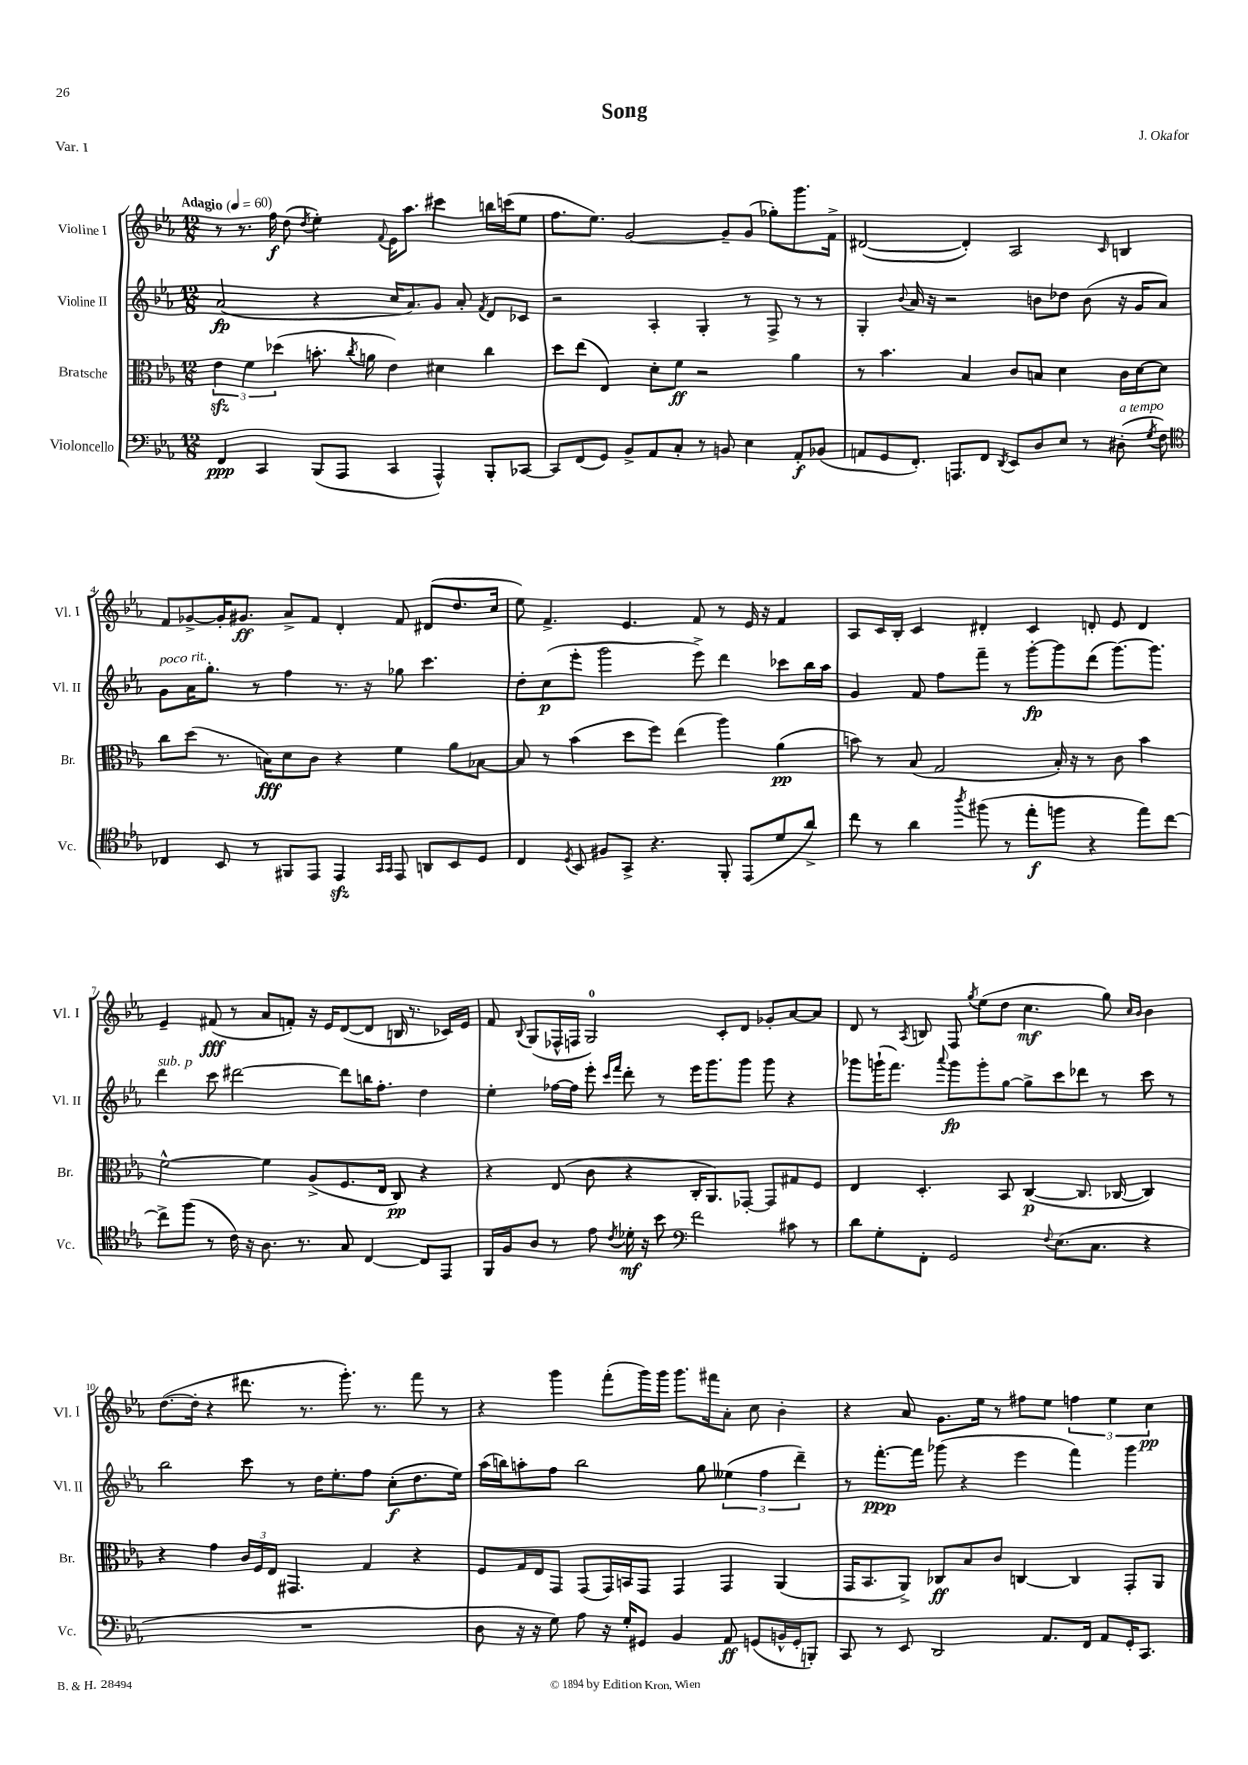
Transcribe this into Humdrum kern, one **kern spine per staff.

**kern	**dynam	**kern	**dynam	**kern	**dynam	**kern	**dynam
*part4	*part4	*part3	*part3	*part2	*part2	*part1	*part1
*staff4	*staff4	*staff3	*staff3	*staff2	*staff2	*staff1	*staff1
*I"Violoncello	*	*I"Bratsche	*	*I"Violine II	*	*I"Violine I	*
*I'Vc.	*	*I'Br.	*	*I'Vl. II	*	*I'Vl. I	*
*clefF4	*	*clefC3	*	*clefG2	*	*clefG2	*
*k[b-e-a-]	*	*k[b-e-a-]	*	*k[b-e-a-]	*	*k[b-e-a-]	*
*M12/8	*	*M12/8	*	*M12/8	*	*M12/8	*
*MM60	*	*MM60	*	*MM60	*	*MM60	*
=1	=1	=1	=1	=1	=1	=1	=1
!	!	!	!	!	!	!LO:TX:a:B:t=Adagio	!
4FF/	ppp	6e-zz\	.	(2a-/	fp	8r	.
.	.	.	.	.	.	8.r	.
.	.	6f\	.	.	.	.	.
4CC/	.	.	.	.	.	.	.
.	.	.	.	.	.	16ff\	f
.	.	(6dd-X\	.	.	.	.	.
.	.	.	.	.	.	(8dd\	.
.	.	.	.	.	.	8qdd/	.
(8BBB-/L	.	8.bn'\	.	4r	.	4ee-'\)	.
8AAA-/J	.	.	.	.	.	.	.
.	.	8qcc/	.	.	.	.	.
.	.	16an\	.	.	.	.	.
.	.	.	.	.	.	8qqf/	.
4CC/	.	4e-\)	.	16cc/KL	.	16e-\KL	.
.	.	.	.	8.a-/)	.	8.aa-\J	.
4AAA-^^/)	.	4d#X\	.	8g/J	.	4ccc#X\	.
.	.	.	.	8a-'/	.	.	.
.	.	.	.	8qf/	.	.	.
8BBB-'/L	.	4cc\	.	8d/L	.	16bbn\LL	.
.	.	.	.	.	.	(16cccn\J	.
[8CC-X/J	.	.	.	8c-X/J	.	8ee-\J	.
=2	=2	=2	=2	=2	=2	=2	=2
8CC-/L]	.	8dd\L	.	2r	.	8.ff\L	.
(8FF/	.	(8ee-\J	.	.	.	.	.
.	.	.	.	.	.	8.ee-\J)	.
8GG/J)	.	4E-/)	.	.	.	.	.
8BB-^/L	.	.	.	.	.	[2g/	.
8AA-/	.	8d'\L	.	4A-'/	.	.	.
8C'/J	.	8f\J	ff	.	.	.	.
8r	.	2r	.	4G'/	.	.	.
8BBn/	.	.	.	.	.	8g~/L]	.
4E-\	.	.	.	8r	.	(8g/J	.
.	.	.	.	8F^/	.	8gg-X'\L)	.
8AA-'/L	f	4a-\	.	8r	.	8.ggg\	.
(8BB-X/J	.	.	.	8r	.	.	.
.	.	.	.	.	.	16f^\Jk	.
=3	=3	=3	=3	=3	=3	=3	=3
8AAn/L	.	8r	.	4G'/	.	([2d#X/	.
8GG/	.	4.b-\	.	.	.	.	.
.	.	.	.	8qqb-/	.	.	.
8.FF'/J)	.	.	.	16a-/	.	.	.
.	.	.	.	16r	.	.	.
.	.	.	.	2r	.	.	.
8.AAAn/L	.	.	.	.	.	.	.
.	.	4B-/	.	.	.	4d#'/])	.
8FF/J	.	.	.	.	.	.	.
8qDD/	.	.	.	.	.	.	.
8EE-/L	.	8c/L	.	.	.	2A-/	.
8D/	.	8Bn/J	.	8bn\L	.	.	.
8E-/J	.	4d\	.	8dd-X\J	.	.	.
8r	.	.	.	(8b\	.	.	.
.	.	.	.	.	.	16qqc/	.
!LO:TX:a:i:t=a tempo	!	!	!	!	!	!	!
(8D#X'\	.	16c\LL	.	16r	.	4Bn/	.
.	.	[16d\J	.	16g/KL	.	.	.
8qG/	.	.	.	.	.	.	.
8F\)	.	8d\J]	.	8a-/J)	.	.	.
!!LO:LB:g=z
=4	=4	=4	=4	=4	=4	=4	=4
*clefC4	*	*	*	*	*	*	*
!	!	!	!	!LO:TX:a:i:t=poco rit.	!	!	!
4C-X/	.	8cc\L	.	8g\L	.	8f/L	.
.	.	(8dd\J	.	16a-\K	.	[8g-X^/	.
.	.	.	.	8.gg'\J	.	.	.
8BB-/	.	8.r	.	.	.	16g-'/K]	.
.	.	.	.	.	.	8.g#X/J	ff
8r	.	.	.	8r	.	.	.
.	.	16Bn\KL)	fff	.	.	.	.
8FF#X/L	.	8d\	.	4ff\	.	8a-^/L	.
8EE-/J	.	8c\J	.	.	.	8f/J	.
4EE-zz/	.	4r	.	8.r	.	4d'/	.
.	.	.	.	16r	.	.	.
16qqGG/LL	.	.	.	.	.	.	.
16qqGG/JJ	.	.	.	.	.	.	.
8EE-/	.	4f\	.	8gg-X\	.	8f/	.
8AAn/L	.	.	.	4.ccc\	.	(8d#X/L	.
8BB-/	.	8a-\L	.	.	.	8.dd/	.
8D/J	.	[8B-X\J	.	.	.	.	.
.	.	.	.	.	.	16cc/Jk	.
=5	=5	=5	=5	=5	=5	=5	=5
4C/	.	8B-/]	.	8dd'\L	.	8ee-\)	.
.	.	8r	.	(8cc\	p	4.f^/	.
8qD/	.	.	.	.	.	.	.
8BB-/	.	(4b-\	.	8eee-'\J	.	.	.
8F#X/L	.	.	.	2ggg\	.	.	.
8GG^/J	.	8dd\L	.	.	.	4.e-/	.
4.r	.	8ff\J)	.	.	.	.	.
.	.	(4ee-\	.	.	.	.	.
.	.	.	.	8eee-^\)	.	8f/	.
8FF'/	.	4aa-\)	.	4ddd\	.	8r	.
(8EE-/L	.	.	.	.	.	16e-/	.
.	.	.	.	.	.	16r	.
8d/	.	(4a-\	pp	8ccc-X\L	.	4f/	.
8a-^/J)	.	.	.	16bb-\L	.	.	.
.	.	.	.	16aa-\JJ	.	.	.
=6	=6	=6	=6	=6	=6	=6	=6
8cc\	.	8bn\)	.	4g/	.	8A-/L	.
8r	.	8r	.	.	.	16c/L	.
.	.	.	.	.	.	16B-'/JJ	.
4a-\	.	(8B-/	.	8f/	.	4c/	.
.	.	2G/	.	8ff\L	.	.	.
8qaa-/	.	.	.	.	.	.	.
(8ff#X\	.	.	.	8fff~\J	.	4d#X'/	.
8r	.	.	.	8r	.	.	.
8ee-'\L	f	.	.	[8ggg'\L	fp	4c/	.
8ffn\J	.	16B-'/)	.	8ggg\]	.	.	.
.	.	16r	.	.	.	.	.
4r	.	8r	.	(8ddd\J	.	8dn'/	.
.	.	8c\	.	[8.ggg\L)	.	8e-/	.
8ee-\L)	.	4b\	.	.	.	4d/	.
.	.	.	.	8.ggg\J]	.	.	.
[8cc\J	.	.	.	.	.	.	.
!!LO:LB:g=z
=7	=7	=7	=7	=7	=7	=7	=7
!	!	!	!	!LO:TX:a:i:t=sub. p	!	!	!
8cc^\L]	.	[2f^^\	.	4ddd\	.	4e-~/	.
(8ff\J	.	.	.	.	.	.	.
8r	.	.	.	8ccc\	.	(8f#X/	fff
16c\)	.	.	.	[2ddd#X\	.	8r	.
16r	.	.	.	.	.	.	.
8.A-\	.	4f\]	.	.	.	8a-/L	.
.	.	.	.	.	.	8fn'/J)	.
8.r	.	.	.	.	.	.	.
.	.	(8A-^/L	.	.	.	16r	.
.	.	.	.	.	.	16e-/KL	.
8G/	.	8.F/	.	8ddd#\L]	.	([8d/	.
[4C/	.	.	.	16bbn\K	.	8d/J]	.
.	.	16E-/Jk	.	8.ff'\J	.	.	.
.	.	8C/)	pp	.	.	16Bn/	.
.	.	.	.	.	.	8.r	.
8C/L]	.	4r	.	4dd\	.	.	.
8EE-/J	.	.	.	.	.	16c-X/LL)	.
.	.	.	.	.	.	16e-/JJ	.
=8	=8	=8	=8	=8	=8	=8	=8
16FF/LL	.	4r	.	4ee-'\	.	8f/	.
16F/J	.	.	.	.	.	.	.
.	.	.	.	.	.	8qqB-/	.
8A-/J	.	.	.	.	.	(8G/L	.
8r	.	(8E-/	.	[16ff-X\LL	.	16F-X^^/L	.
.	.	.	.	16ff-\JJ]	.	16Fn/JJ	.
8e-\	.	8c\	.	8eee-'\	.	2G/)	.
.	.	.	.	16qqccc/LL	.	.	.
8qc/	.	.	.	16qqfff/JJ	.	.	.
16d-X'\	mf	4r	.	8ddd'\	.	.	.
16r	.	.	.	.	.	.	.
8b-\	.	.	.	8r	.	.	.
*clefF4	*	*	*	*	*	*	*
2f\	.	16C'/KL	.	16eee-\KL	.	.	.
.	.	8.AA-/)	.	8.ggg\	.	.	.
.	.	.	.	.	.	8c'/L	.
.	.	[8GG-X'/J	.	8ggg\J	.	8d/J	.
.	.	8GG-/L]	.	8ggg\	.	8g-X'/L	.
8c#X\	.	8G#X/	.	4r	.	[8a-/	.
8r	.	8F/J	.	.	.	8a-/J]	.
=9	=9	=9	=9	=9	=9	=9	=9
8d\L	.	4E-/	.	8ggg-X\L	.	8d/	.
8G'\	.	.	.	(16gggn`\K	.	8r	.
.	.	.	.	8.fff\J)	.	.	.
.	.	.	.	.	.	8qA-/	.
8FF'\J	.	4.D'/	.	.	.	8Bn/	.
.	.	.	.	8qqaaa-/	.	.	.
2GG/	.	.	.	8ggg\L	fp	8F/	.
.	.	.	.	.	.	8qgg/	.
.	.	.	.	8ggg'\	.	(8ee-\L	.
.	.	8BB-/	.	[8gg\J	.	8dd\J	.
.	.	([4C/	p	8gg^\L]	.	4.cc\	mf
8qqF/	.	.	.	.	.	.	.
(8.E-\L	.	.	.	8ccc\	.	.	.
.	.	8.C/]	.	8ddd-X\J	.	.	.
8.C\J	.	.	.	.	.	.	.
.	.	.	.	8r	.	8gg\)	.
.	.	[16C-X/	.	.	.	.	.
.	.	.	.	.	.	16qqcc/LL	.
.	.	.	.	.	.	16qqb-/JJ	.
4r	.	4C-/])	.	8ccc\	.	4b-\	.
.	.	.	.	8r	.	.	.
!!LO:LB:g=z
=10	=10	=10	=10	=10	=10	=10	=10
1.r	.	4r	.	2bb-\	.	([8.dd\L	.
.	.	.	.	.	.	16dd'\Jk]	.
.	.	4g\	.	.	.	4r	.
.	.	24c/LL	.	8ccc\	.	8.ddd#X\	.
.	.	24F/	.	.	.	.	.
.	.	24E-/JJ	.	.	.	.	.
.	.	4.GG#X/	.	8r	.	.	.
.	.	.	.	.	.	8.r	.
.	.	.	.	16dd\KL	.	.	.
.	.	.	.	8.ee-'\	.	.	.
.	.	.	.	.	.	8.ggg'\)	.
.	.	4G/	.	8ff\J	.	.	.
.	.	.	.	.	.	8.r	.
.	.	.	.	(8cc'\L	f	.	.
.	.	4r	.	8.dd\	.	8fff\	.
.	.	.	.	.	.	8r	.
.	.	.	.	16ee-\Jk)	.	.	.
=11	=11	=11	=11	=11	=11	=11	=11
8D\	.	8F/L	.	(16aa-\LL	.	4r	.
.	.	.	.	16bbn\J)	.	.	.
16r	.	16G/L	.	8aan'\	.	.	.
16r	.	16E-/J	.	.	.	.	.
8G\)	.	8GG/J	.	8ff\J	.	4ggg\	.
8A-\	.	(8GG/L	.	2bb\	.	.	.
16r	.	16GG/L)	.	.	.	(8fff'\L	.
16G'/KL	.	16BBn/J	.	.	.	.	.
8GG#X/J	.	8GG/J	.	.	.	16ggg\L)	.
.	.	.	.	.	.	16ggg\JJ	.
4BB-/	.	4GG/	.	.	.	8.ggg\L	.
.	.	.	.	8gg\	.	.	.
.	.	.	.	.	.	16fff#X\k	.
8AA-/	ff	4GG/	.	(6ee--X\	.	8a-'\J	.
(8GGn/L	.	.	.	.	.	8cc\	.
.	.	.	.	6ff\	.	.	.
16BBn^^/L	.	(4AA-/	.	.	.	4b-'\	.
16GG'/J	.	.	.	.	.	.	.
.	.	.	.	6ddd~\)	.	.	.
8BBBn'/J)	.	.	.	.	.	.	.
=12	=12	=12	=12	=12	=12	=12	=12
8CC/	.	16GG/KL	.	8r	.	4r	.
.	.	8.BB-/	.	.	.	.	.
8r	.	.	.	[8.fff'\L	ppp	.	.
8EE-/	.	8AA-^/J)	.	.	.	8a-/	.
.	.	.	.	16fff\Jk]	.	.	.
2DD/	.	8C-X/L	ff	(8ggg-X\	.	8.g\L	.
.	.	8B-/	.	4r	.	.	.
.	.	.	.	.	.	16ee-\Jk	.
.	.	8c/J	.	.	.	8r	.
.	.	[4Cn/	.	4eee-\	.	8ff#X\L	.
8.AA-/L	.	.	.	.	.	8ee-\J	.
.	.	4C/]	.	4fff\)	.	6ffn\	.
16FF/Jk	.	.	.	.	.	.	.
8AA-/L	.	.	.	.	.	.	.
.	.	.	.	.	.	6ee-\	.
16GG'/K	.	8GG'/L	.	4ggg-\	.	.	.
8.CC/J	.	.	.	.	.	.	.
.	.	.	.	.	.	6cc\	pp
.	.	8AA-/J	.	.	.	.	.
==	==	==	==	==	==	==	==
*-	*-	*-	*-	*-	*-	*-	*-
